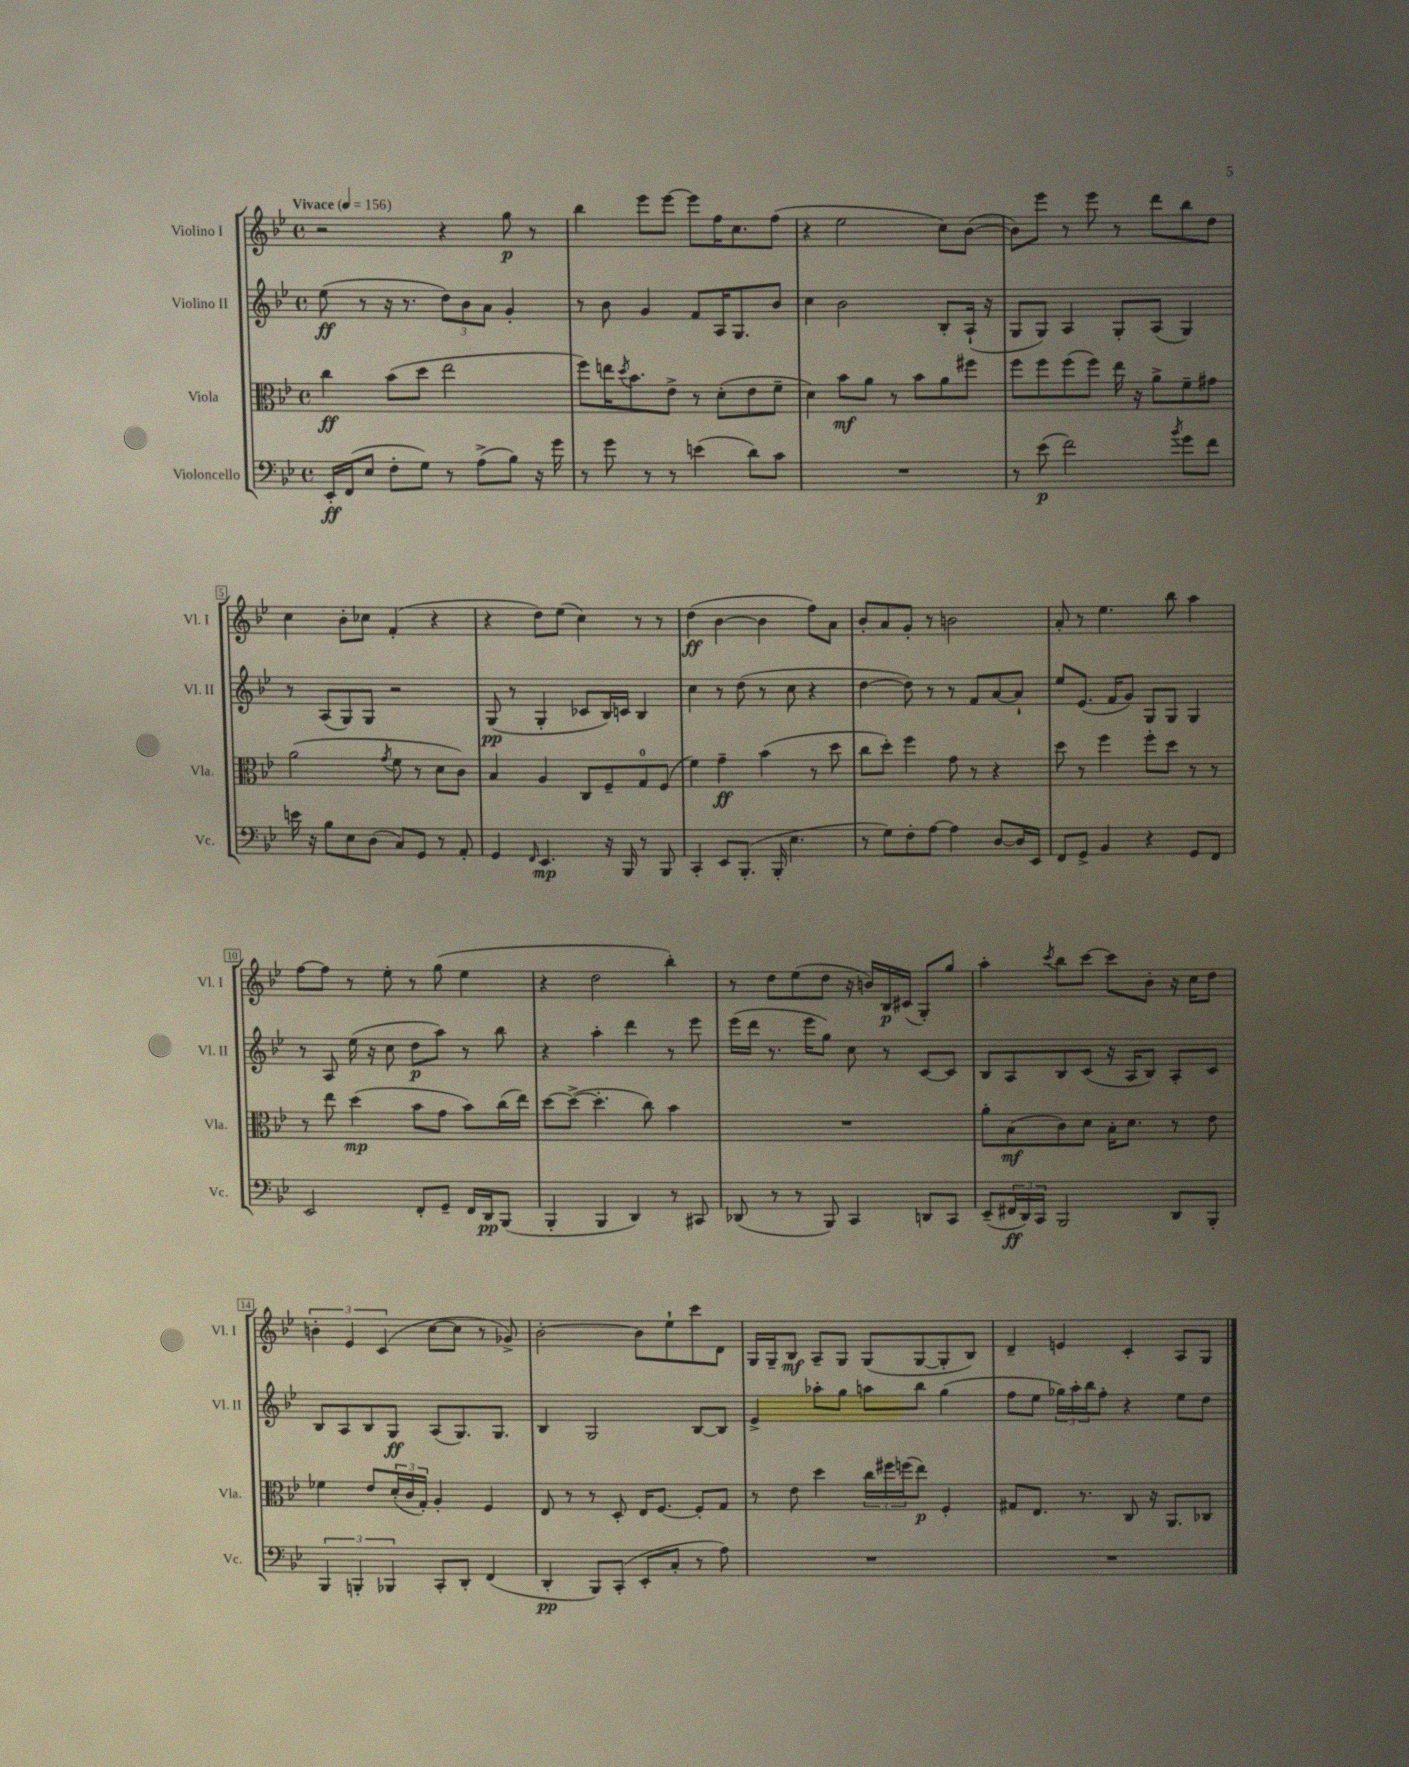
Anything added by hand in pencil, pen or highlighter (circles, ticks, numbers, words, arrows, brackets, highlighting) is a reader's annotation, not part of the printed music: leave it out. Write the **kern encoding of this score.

**kern	**kern	**kern	**kern
*staff4	*staff3	*staff2	*staff1
*clefF4	*clefC3	*clefG2	*clefG2
*k[b-e-]	*k[b-e-]	*k[b-e-]	*k[b-e-]
*M4/4	*M4/4	*M4/4	*M4/4
*met(c)	*met(c)	*met(c)	*met(c)
*MM156	*MM156	*MM156	*MM156
16EE-'	4cc	(8ee-	2r
(16FF	.	.	.
8E-	.	8r	.
8F'	(8b-	16r	.
.	.	8.r	.
8G)	8dd	.	.
8r	2ee-	12dd)	4r
.	.	12b-	.
(8A^	.	.	.
.	.	12a	.
8B-)	.	4g'	8gg
16r	.	.	8r
16g	.	.	.
=	=	=	=
8r	8ff)	8r	4bb-
8g	16ee	8b-	.
.	8qdd	.	.
.	8.b-	.	.
8r	.	4g	8eee-
8r	8e-^	.	[8eee-
(4e	8r	8f	8eee-]
.	(8d'	16A	16ff
.	.	8.G	8.cc
8d)	8e-	.	.
8c	8f~	8b-	(8ff
=	=	=	=
1r	4d)	4cc	4r
.	8b-	2b-	2ee-
.	8a	.	.
.	8r	.	.
.	8b-	.	.
.	8a	8B-'	8cc)
.	8ff#	(16A`	([8b-
.	.	16r	.
=	=	=	=
8r	8ff	8G	8b-])
(8e-	8ff	8G)	8eee-
2f)	(8ff	4A	8r
.	8ff)	.	8eee-
.	16ee-	8G'	8r
.	16r	.	.
.	8a^	(8A	8ddd
8qb-	.	.	.
8g	8f~	4G)	8bb-
8f	8g#	.	8dd
=	=	=	=
16e	(2a	8r	4cc
16r	.	.	.
8B-	.	(8A	.
8E-	.	8G)	8b-'
(8D	.	8G	8cc-
.	8qg	.	.
8C)	8f	2r	(4f'
8GG	8r	.	.
8r	8d	.	4r
8AA'	8c)	.	.
=	=	=	=
4GG	4B-	(8G	4r
.	.	8r	.
16qqFF	.	.	.
4.EE-	4A	4G'	8dd)
.	.	.	(8ee-
.	8C	8c-	4cc)
16r	8F~	16B-)	.
16BBB-	.	16c	.
8r	8G	4B-	8r
8BBB-	(8F	.	8r
=	=	=	=
4CC'	4f)	4cc	(4dd
8EE-	4g~	8r	[4b-
(8.BBB-'	.	(8dd	.
.	(4b-	8r	4b-]
16BBB-'	.	.	.
4.E-	.	8cc	.
.	8r	4r	8ff)
.	8dd	.	8a
=	=	=	=
8r	8cc	[4dd	8b-'
8G)	8dd')	.	8a
8F'	4ff	8dd])	8g'
[8A	.	8r	8r
4A]	8g	8r	2b
.	8r	8f	.
[8D	4r	[8a	.
16D]	.	8a`]	.
16EE-	.	.	.
=	=	=	=
8FF	8dd	8ee-	8a'
8GG^	8r	(8.e-	8r
4BB-	4ff	.	4.ee-
.	.	16f	.
.	.	8g)	.
4r	8ff'	8G	.
.	8dd	8G	8bb-
8GG	8r	4G	4aa
8FF	8r	.	.
=	=	=	=
2EE-	8r	8r	[8ff
.	8ee-	8A	8ff]
.	(4dd	(16ee-	8r
.	.	16r	.
.	.	8cc	8ee-'
8FF'	8b-	8dd	8r
8GG~	8g	8aa)	(8gg
16FF	8b-)	8r	4ee-
16DD	.	.	.
(8BBB-	(16cc	8bb-	.
.	16ee-)	.	.
=	=	=	=
4BBB-'	[8dd	4r	4r
.	(8dd^_	.	.
4BBB-	4.dd']	4aa'	2dd
4DD)	.	4ddd	.
.	8cc)	.	.
8r	4b-	8r	4bb-')
8CC#	.	8eee-	.
=	=	=	=
(8DD-	1r	(16eee-	8r
.	.	16ddd	.
8r	.	8.r	8dd
8r	.	.	(8ee-
.	.	16eee-	.
8BBB-)	.	8gg)	8dd
4CC	.	8cc	16r
.	.	.	16b)
.	.	8r	16B-
.	.	.	(16c#
8DD	.	[8c	8G')
8CC	.	8c]	8gg
=	=	=	=
(8EE-~	8a'	8B-	4aa'
24FF#	(8B-	8A	.
24DD)	.	.	.
24CC	.	.	.
.	.	.	8qccc
2BBB-	8c)	8B-	8bb-
.	8d	(8c	[8ccc
.	16B-'	16r	8ccc]
.	8.d	16A	.
.	.	8B-)	8b-'
8DD	8r	8A'	16r
.	.	.	16cc
8BBB-'	8e-	8c	8dd
=	=	=	=
6BBB-	4f-	8B-	6b'
.	.	8A	.
6BBB'	.	.	6e-
.	8e-	8B-	.
6BBB-	.	.	(6c
.	(24d'	8G	.
.	24c	.	.
.	24G')	.	.
8CC'	4A'	(8A	[8cc
8DD'	.	8.G)	8cc]
(4FF	4F	.	8r
.	.	8.G	.
.	.	.	8g-^)
=	=	=	=
4DD'	8E-	4B-	[2b-'
.	8r	.	.
8BBB-)	8r	2G	.
(8CC'	8D'	.	.
8EE-'	16E-	.	8b-]
.	[8.F	.	.
8C'	.	.	8ee-`
8r	8F']	[8B-	8ccc
8A)	8G	8B-]	8d
=	=	=	=
1r	8r	4e-^	16G
.	.	.	16G~
.	8e-	.	8B-
.	4dd	8aa-'	8A~
.	.	8gg	8G
.	24cc	8aa	(8G
.	24ff#	.	.
.	(24ff	.	.
.	8ee-)	8bb-	[8G
.	4F'	(4gg	8G']
.	.	.	8B-)
=	=	=	=
1r	8G#	8ff	4d~
.	8.E-	8ee-	.
.	.	24gg-)	4e
.	.	24aa'	.
.	8.r	.	.
.	.	24bb-	.
.	.	8ff'	.
.	8C	4r	4c'
.	16r	.	.
.	8.AA	.	.
.	.	8ee-	8A
.	8C-	8dd	8G
==	==	==	==
*-	*-	*-	*-
